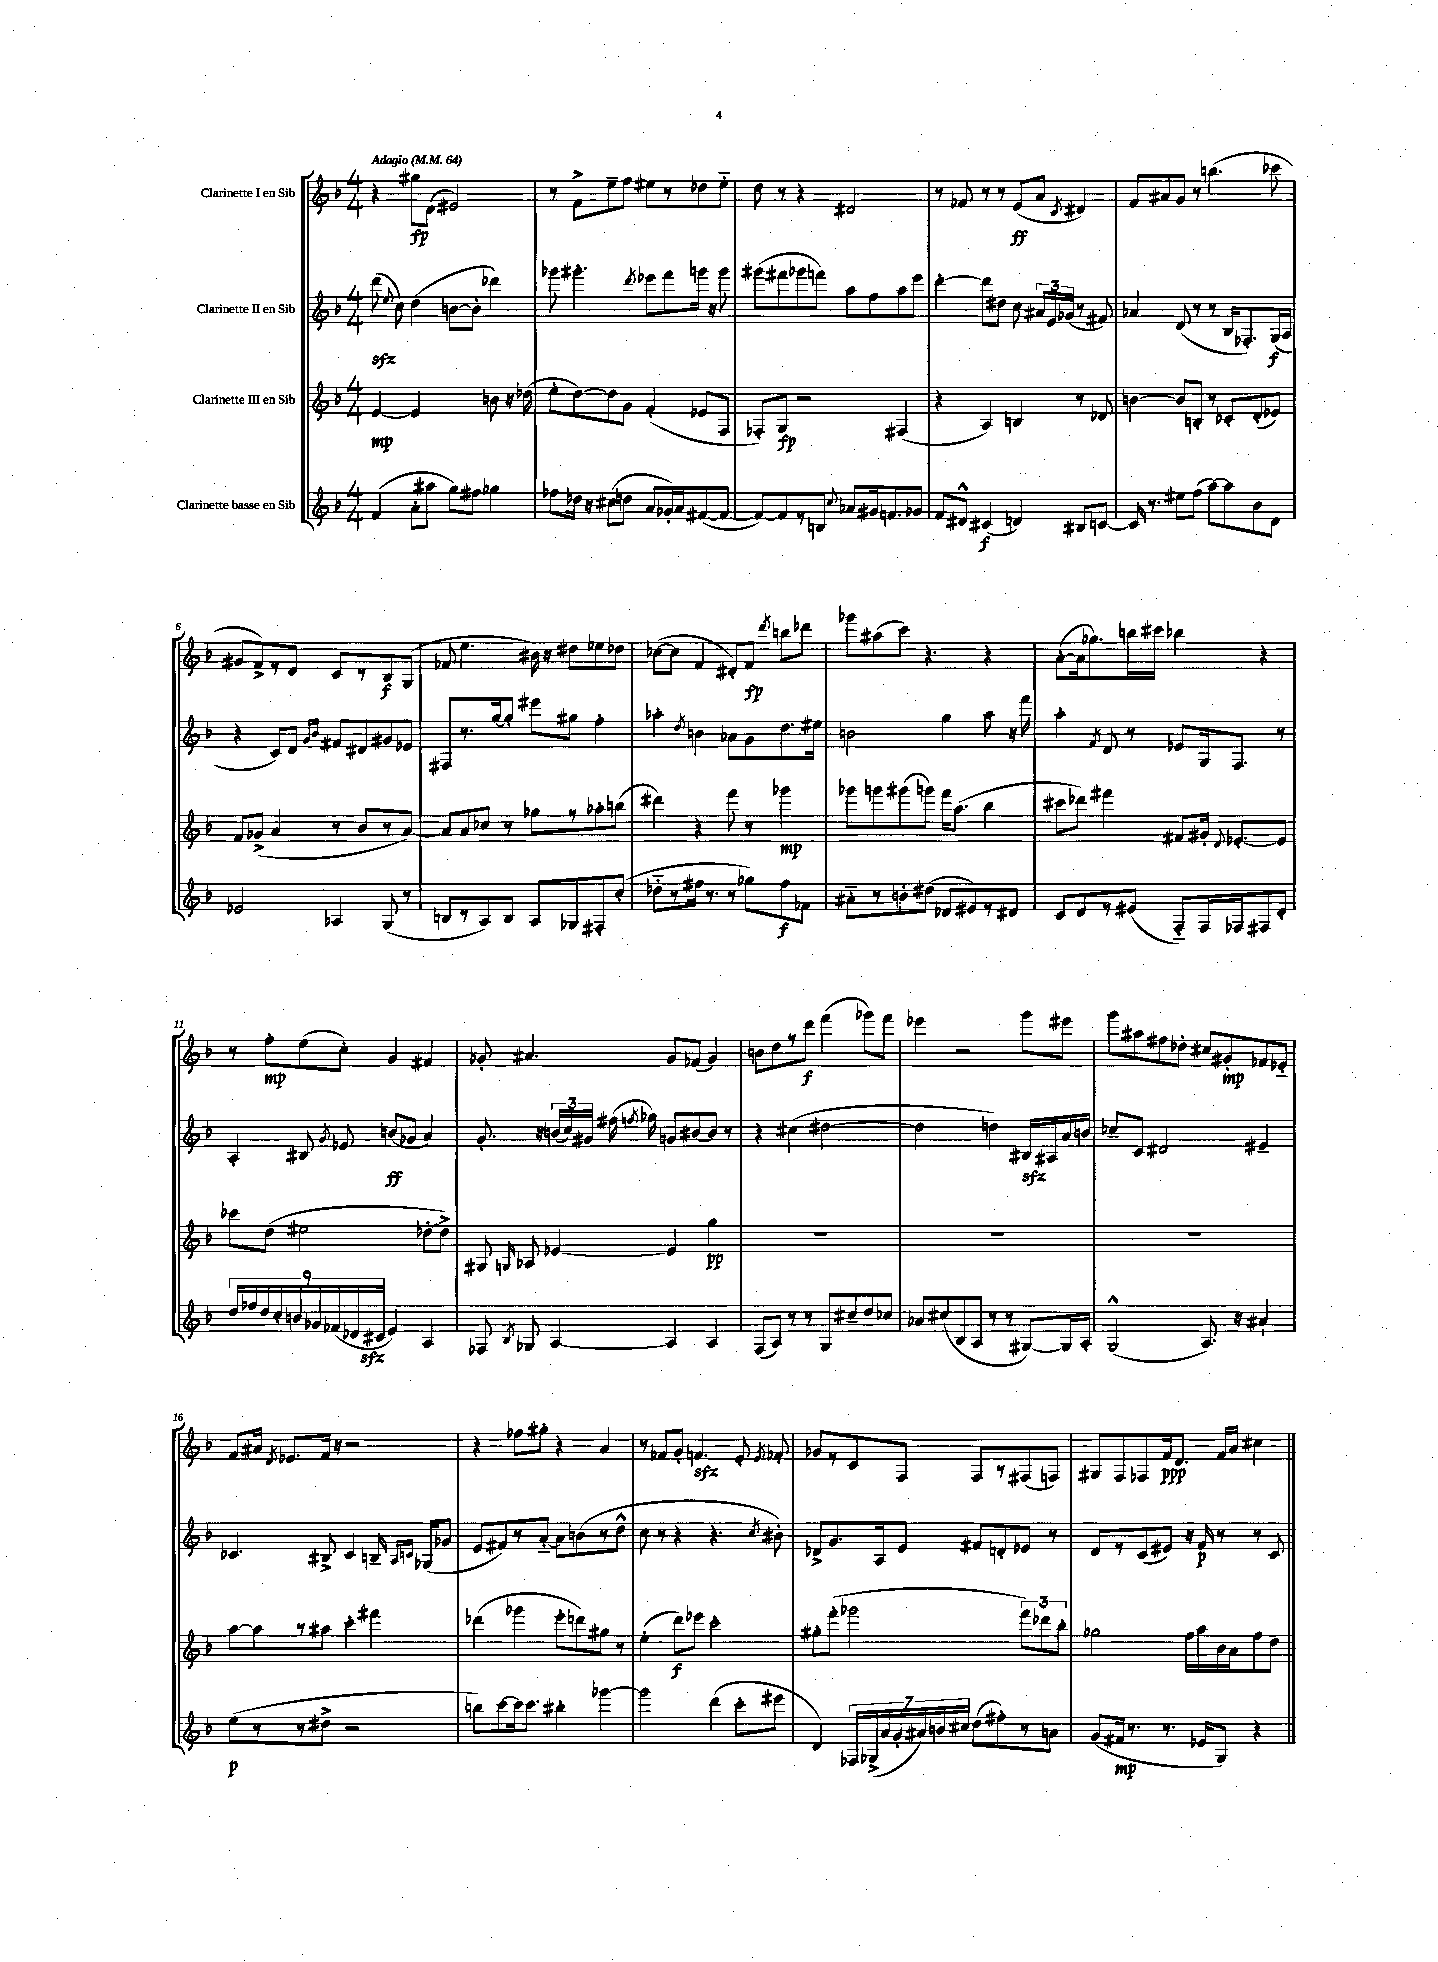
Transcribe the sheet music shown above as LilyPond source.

<<
\new StaffGroup <<
\new Staff = "s0" \with { instrumentName = "Clarinette I en Sib" } {
    \clef treble \key f \major \numericTimeSignature \time 4/4 \tempo "Adagio" 4 = 64
    \autoBeamOff r4 gis''8[\fp d'8]( eis'2) |
    r8 f'8[-> e''8-- f''8] eis''8[ r8 des''8 eis''8]-_ |
    d''8 r8 r4 dis'2 |
    r8 fes'8 r8 r8 e'8[\ff( a'8] \acciaccatura { c'8 } dis'4) |
    f'8[ ais'8 g'8] r8 b''4.( ces'''8 |
    gis'8[ f'8->) r8 d'8] c'8[ r8 bes8\f g8]( |
    fes'8 e''4. bis'16) r16 dis''8[ ees''8 des''8] |
    ces''8[~( ces''8] f'4 dis'8[-.) f'8]\fp \acciaccatura { d'''8 } b''8[ des'''8] |
    ges'''8[ ais''8( c'''8]) r4. r4 |
    a'8[~-.( a'16 ges''8.) b''16 cis'''16] bes''4 r4 |
    r8 f''8[-.\mp e''8( c''8]-.) g'4 fis'4 |
    ges'8-. ais'4. ges'8[ fes'8]( ges'4) |
    b'8[ d''8 r8 d'''8]\f f'''4( ges'''8[) f'''8] |
    ees'''4 r2 g'''8[ eis'''8] |
    g'''8[ ais''8 fis''8 des''8]-. cis''8[ gis'8-.\mp fes'8 ees'8]-_ |
    f'8[ ais'16] \acciaccatura { d'8 } ees'8.[ f'16] r16 r2 |
    r4 fes''8[ gis''8]-. r4 a'4 |
    r8 fes'8[ g'8]-. f'4.\sfz e'8-. \acciaccatura { e'8 } fes'8-. |
    ges'8[ r8 c'8 f8] f8[ r8 fis8( f8]) |
    gis8[ f8 fes8 f'16\ppp d'8.] f'16[ a'16] cis''4 \bar "|." |
}
\new Staff = "s1" \with { instrumentName = "Clarinette II en Sib" } {
    \clef treble \key f \major \numericTimeSignature \time 4/4
    \autoBeamOff d'''8\sfz( \appoggiatura { e''8 } c''8) d''4( b'8[~ b'8]-. des'''4) |
    ges'''8 gis'''4.-. \acciaccatura { d'''8 } ees'''8[ f'''8 g'''16] r16 g'''8 |
    gis'''8[( fis'''8 ges'''8 f'''8]) a''8[ f''8 a''8 e'''8] |
    d'''4~-. d'''8[ dis''8] c''8 \tuplet 3/2 { ais'16[ e'16 ges'16]( } r8 fis'8) |
    aes'4 d'8( r8 r8 bes16[ fes8.-.) g16\f( a16] |
    r4 c'8[) d'8] \grace { g'16[ bes'16] } fis'8[ dis'8 gis'8 ees'8] |
    fis8[ r8. g''16~ g''8]-. eis'''8[ gis''8] f''4-. |
    aes''4-. \acciaccatura { d''8 } b'4 aes'8[ g'8 d''8. eis''16] |
    b'2 g''4 a''8 r16 f'''16 |
    a''4-. \acciaccatura { f'8 } d'8 r8 ees'8[ g16 f8.] r8 |
    a4-. bis8 \acciaccatura { g'8 } ees'8 b'8[\ff( ges'8] a'4) |
    g'8.-. r16 \tuplet 3/2 { b'16[( c''16) gis'16] } fis''16( \acciaccatura { f''8 } ges''16) g'8[ bis'8~ bis'8] r8 |
    r4 cis''4( dis''2~ |
    dis''2 d''4) bis16[\sfz ais16 a'16 b'16] |
    ces''8[-- c'8] dis'2 eis'4-- |
    ces'4. bis8-> ces'4 b16-- \grace { a16[ c'16] } ges16[( ges'8] |
    e'8[ fis'8) r8 a'8]~-_ a'8[ b'8( r8 d''8]-^ |
    c''8 r8 r4 r4. \acciaccatura { c''8 } bis'8-.) |
    des'8[-> g'8. a16 e'8] fis'8[ d'8-. ees'8] r8 |
    d'8[ r8 c'8( eis'8]) r16 f'16\p r8 r8 c'8 \bar "|." |
}
\new Staff = "s2" \with { instrumentName = "Clarinette III en Sib" } {
    \clef treble \key f \major \numericTimeSignature \time 4/4
    \autoBeamOff e'4~\mp e'2 b'8 r16 des''16( |
    e''8[-. d''8~) d''8 g'8] f'4-.( ees'8[ f8] |
    fes8[-.) g8]\fp r2 fis4( |
    r4 a4) b4 r8 des'8 |
    b'4~ b'8[ b8]-. r8 ces'8[-. d'8-.( ees'8]) |
    f'8[ ges'8]->( a'4 r8 bes'8[ r8 a'8]~) |
    a'8[ a'8 ces''8] r8 ges''8[ r8 aes''8-. b''8]( |
    dis'''4) r4 f'''8 r8 ges'''4\mp |
    ges'''8[ g'''8 gis'''8( g'''8]) f'''16[ a''8.]( bes''4 |
    cis'''8[ des'''8]) fis'''4 fis'8[ gis'16]-. \appoggiatura { d'8 } ees'8.[~-. ees'8] |
    ces'''8[ d''8]( eis''2 des''8[~-. des''8]->) |
    gis8 \grace { g16 } aes8 ees'4~ ees'4 g''4\pp |
    R1 |
    R1 |
    R1 |
    a''8[~ a''8 r8 ais''8] c'''4-. fis'''4 |
    des'''4( ges'''4 e'''8[-. d'''8) gis''8] r8 |
    e''4-.( d'''8[\f) ees'''8] c'''2-. |
    gis''8[-. f'''8]-.( ges'''2 \tuplet 3/2 { f'''8[) des'''8 bes''8]-. } |
    ges''2 f''16[ a''16 bes'16 a'16 f''8 d''8] \bar "|." |
}
\new Staff = "s3" \with { instrumentName = "Clarinette basse en Sib" } {
    \clef treble \key f \major \numericTimeSignature \time 4/4
    \autoBeamOff f'4( a'8[-. ais''8] g''8[) fis''8] ges''4 |
    fes''8[ des''16] r16 cis''8[( d''8] a'8[ ges'16-.) a'16 fis'8~( fis'8]~ |
    fis'8[~) fis'8 r8 b8] \appoggiatura { c''8 } aes'8[ gis'16 f'8. ges'8] |
    f'8[ dis'8]-^ cis'4\f( d'4) bis8[ c'8]~ |
    c'16 r8. eis''8[ f''8]( a''8[~) a''8 bes'8 d'8] |
    ees'2 aes4 g8( r8 |
    b8[ r8 a8) b8] a8[ ges8 fis8-. c''8]-.( |
    des''8[-_ r8 fis''16] r8. r8 ges''8[) fis''8\f fes'8] |
    ais'8[-_ r8 b'8-. dis''8]( des'8[ eis'8) r8 dis'8] |
    c'8[ d'8 r8 eis'8]( f8[-_) f16 fes16 fis8 d'8]-. |
    \tuplet 9/8 { d''16[ fes''16 d''16 c''16-. b'16 ges'16 fes'16( des'16 cis'16]\sfz } e'4) a4 |
    fes8 \acciaccatura { bes8 } ges8 a4~ a4 a4 |
    f8[( a8]) r8 r8 g8[ cis''8-- d''8 ces''8] |
    aes'8[ cis''8( bes8 a8] r8 r8 gis8[~) gis16 a16]-. |
    g2-^( a8.) r16 ais'4-! |
    e''8[\p( r8 r8 dis''8]-> r2 |
    b''8[) c'''8~ c'''16 c'''8.] bis''4-. ges'''4~ |
    ges'''2 d'''4( c'''8[-. eis'''8] |
    d'4) \tuplet 7/4 { fes16[ ges16->( a'16 g'16-. ais'16) b'16 cis''16] } d''8[( fis''8-.) r8 a'8] |
    g'8[( fis'16]\mp r8. r8. ees'16[ g8]) r4 \bar "|." |
}
>>
>>
